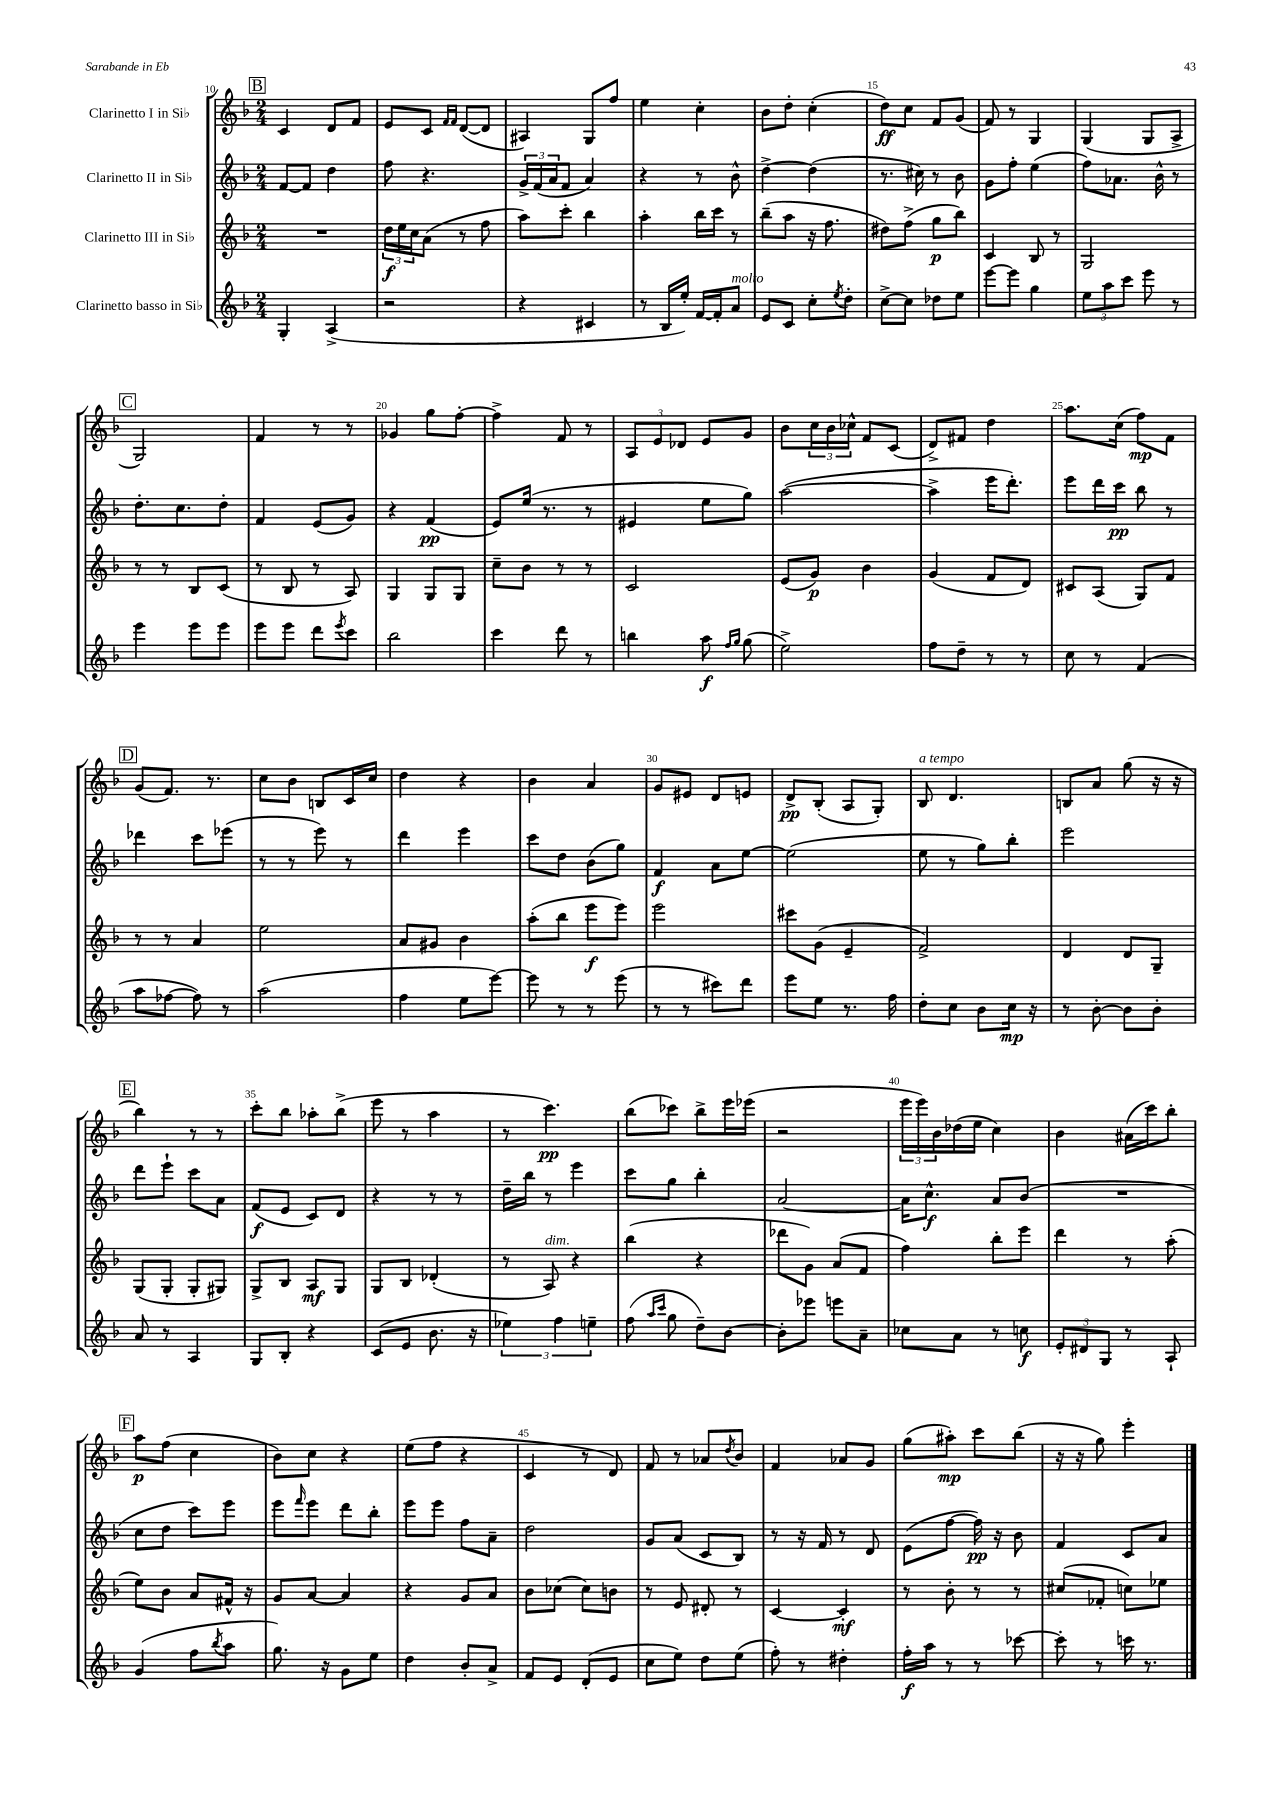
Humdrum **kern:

**kern	**kern	**kern	**kern
*staff4	*staff3	*staff2	*staff1
*clefG2	*clefG2	*clefG2	*clefG2
*k[b-]	*k[b-]	*k[b-]	*k[b-]
*M2/4	*M2/4	*M2/4	*M2/4
4G'	2r	[8f	4c
.	.	8f]	.
(4A^	.	4dd	8d
.	.	.	8f
=	=	=	=
2r	24dd	8ff	8e
.	24ee	.	.
.	24cc	.	.
.	(8a	4.r	8c
.	.	.	16qqf
.	.	.	16qqf
.	8r	.	([8d
.	8ff	.	8d]
=	=	=	=
4r	8aa)	24g^	4A#)
.	.	(24f	.
.	.	24a	.
.	8ccc'	8f	.
4c#	4bb-	4a)	8G
.	.	.	8ff
=	=	=	=
8r	4aa'	4r	4ee
16B-	.	.	.
16ee')	.	.	.
[16f	16bb-	8r	4cc'
16f']	16ccc	.	.
8a	8r	8b-^^	.
=	=	=	=
8e	(8bb-~	[4dd^	8b-
8c	8aa	.	8dd'
8cc'	16r	(4dd]	(4cc'
.	8.ff	.	.
8qee	.	.	.
8dd'	.	.	.
=	=	=	=
[8cc^	8dd#)	8.r	8dd)
8cc]	(8ff^	.	8cc
.	.	16cc#)	.
8dd-	8gg	8r	8f
8ee	8bb-)	8b-	(8g
=	=	=	=
[8eee	4c	8g	8f)
8eee]	.	8ff'	8r
4gg	8B-	(4ee	4G
.	8r	.	.
=	=	=	=
12ee	2G	8ff)	(4G
12aa	.	.	.
.	.	8.a-	.
12ccc	.	.	.
8eee	.	.	8G
.	.	16b-^^	.
8r	.	8r	8A^
=	=	=	=
4eee	8r	8.dd'	2G)
.	8r	.	.
.	.	8.cc	.
8eee	8B-	.	.
8eee	(8c	8dd'	.
=	=	=	=
8eee	8r	4f	4f
8eee	8B-	.	.
8ddd	8r	(8e	8r
8qeee	.	.	.
8ccc	8A)	8g)	8r
=	=	=	=
2bb-	4G	4r	4g-
.	8G	(4f	8gg
.	8G	.	[8ff'
=	=	=	=
4ccc	8cc~	8e)	4ff^]
.	8b-	(16ee	.
.	.	8.r	.
8ddd	8r	.	8f
8r	8r	8r	8r
=	=	=	=
4bb	2c	4e#	12A
.	.	.	12e
.	.	.	12d-
8aa	.	8ee	8e
16qqff	.	.	.
16qqgg	.	.	.
(8gg	.	8gg)	8g
=	=	=	=
2ee^)	(8e	([2aa	8b-
.	8g)	.	24cc
.	.	.	24b-
.	.	.	24cc-^^
.	4b-	.	8f
.	.	.	(8c
=	=	=	=
8ff	(4g	4aa^]	8d^)
8dd~	.	.	8f#
8r	8f	16eee	4dd
.	.	8.ddd')	.
8r	8d)	.	.
=	=	=	=
8cc	8c#	8eee	8.aa
8r	(8A	16ddd	.
.	.	16ccc	(16cc
(4f	8G)	8bb-	8ff)
.	8f	8r	8f
=	=	=	=
8aa	8r	4ddd-	(8g
[8ff-	8r	.	8.f)
8ff-])	4a	8ccc	.
.	.	.	8.r
8r	.	(8eee-	.
=	=	=	=
(2aa	2ee	8r	8cc
.	.	8r	8b-
.	.	8eee)	8B
.	.	8r	16c
.	.	.	16cc
=	=	=	=
4ff	8a	4ddd	4dd
.	8g#	.	.
8ee	4b-	4eee	4r
[8eee)	.	.	.
=	=	=	=
8eee]	(8aa'	8ccc	4b-
8r	8bb-	8dd	.
8r	8eee	(8b-	4a
(8eee	8eee)	8gg)	.
=	=	=	=
8r	2eee	4f	8g
8r	.	.	8e#
8ccc#)	.	8a	8d
8ddd	.	[8ee	8e
=	=	=	=
8eee	8ccc#	(2ee]	8d^
8ee	(8g	.	(8B-'
8.r	4e~	.	8A
.	.	.	8G')
16ff	.	.	.
=	=	=	=
8dd'	2f^)	8ee	8B-
8cc	.	8r	4.d
8b-	.	8gg)	.
16cc	.	8bb-'	.
16r	.	.	.
=	=	=	=
8r	4d	2eee	8B
[8b-'	.	.	8a
8b-]	8d	.	(8gg
8b-'	8G~	.	16r
.	.	.	16r
=	=	=	=
8a	(8G	8ddd	4bb-)
8r	8G'	8eee`	.
4A	8G'	8ccc	8r
.	8G#)	8a	8r
=	=	=	=
8G	8G^	(8f	8ccc'
8B-'	8B-	8e	8bb-
4r	8A	8c)	8aa-'
.	8G	8d	(8bb-^
=	=	=	=
(8c	8G	4r	8eee
8e	8B-	.	8r
8.b-	(4d-'	8r	4aa
.	.	8r	.
16r	.	.	.
=	=	=	=
6ee-)	8r	16dd~	8r
.	.	16bb-	.
.	8A)	8r	4.ccc)
6ff	.	.	.
.	4r	4eee	.
6ee~	.	.	.
=	=	=	=
(8ff	(4bb-	8ccc	(8bb-
16qqaa	.	.	.
16qqccc	.	.	.
8gg	.	8gg	8ccc-)
8dd~)	4r	4bb-'	8bb-^
[8b-	.	.	16eee
.	.	.	(16eee-
=	=	=	=
8b-']	8ddd-	[2a	2r
8eee-	8g)	.	.
8eee	(8a	.	.
8a~	8f	.	.
=	=	=	=
8cc-	4ff)	16a]	24eee
.	.	.	24eee)
.	.	8.cc^^	.
.	.	.	24b-
8a	.	.	(16dd-
.	.	.	16ee
8r	8bb-'	8a	4cc)
8cc	8eee	(8b-	.
=	=	=	=
12e'	4ddd	2r	4b-
12d#	.	.	.
12G	.	.	.
8r	8r	.	(16a#
.	.	.	16ccc)
8A`	(8aa'	.	8bb-'
=	=	=	=
(4g	8ee)	8cc	8aa
.	8b-	8dd	(8ff
8ff	8a	8ccc)	4cc
8qbb-	.	.	.
8aa	16f#^^	8eee	.
.	16r	.	.
=	=	=	=
8.gg)	8g	8eee	8b-)
.	.	16qqfff	.
.	[8a	8eee	8cc
16r	.	.	.
8g	4a]	8ddd	4r
8ee	.	8bb-'	.
=	=	=	=
4dd	4r	8eee	(8ee
.	.	8eee	8ff
8b-'	8g	8ff	4r
8a^	8a	8a~	.
=	=	=	=
8f	8b-	2dd	4c
8e	(8cc-	.	.
(8d'	8cc-)	.	8r
8e	8b	.	8d)
=	=	=	=
8cc	8r	8g	8f
8ee)	8e	(8a	8r
8dd	8d#'	8c	8a-
.	.	.	8qdd
(8ee	8r	8B-)	8b-
=	=	=	=
8ff')	[4c	8r	4f
8r	.	16r	.
.	.	16f	.
4dd#'	4c']	8r	8a-
.	.	8d	8g
=	=	=	=
16ff'	8r	(8e	(8gg
16aa	.	.	.
8r	8b-'	[8ff	8aa#')
8r	8r	16ff])	8ccc
.	.	16r	.
[8ccc-	8r	8b-	(8bb-
=	=	=	=
8ccc-']	(8cc#	4f	16r
.	.	.	16r
8r	8f-'	.	8gg)
16ccc	8cc)	8c	4eee'
8.r	.	.	.
.	8ee-	8a	.
==	==	==	==
*-	*-	*-	*-
